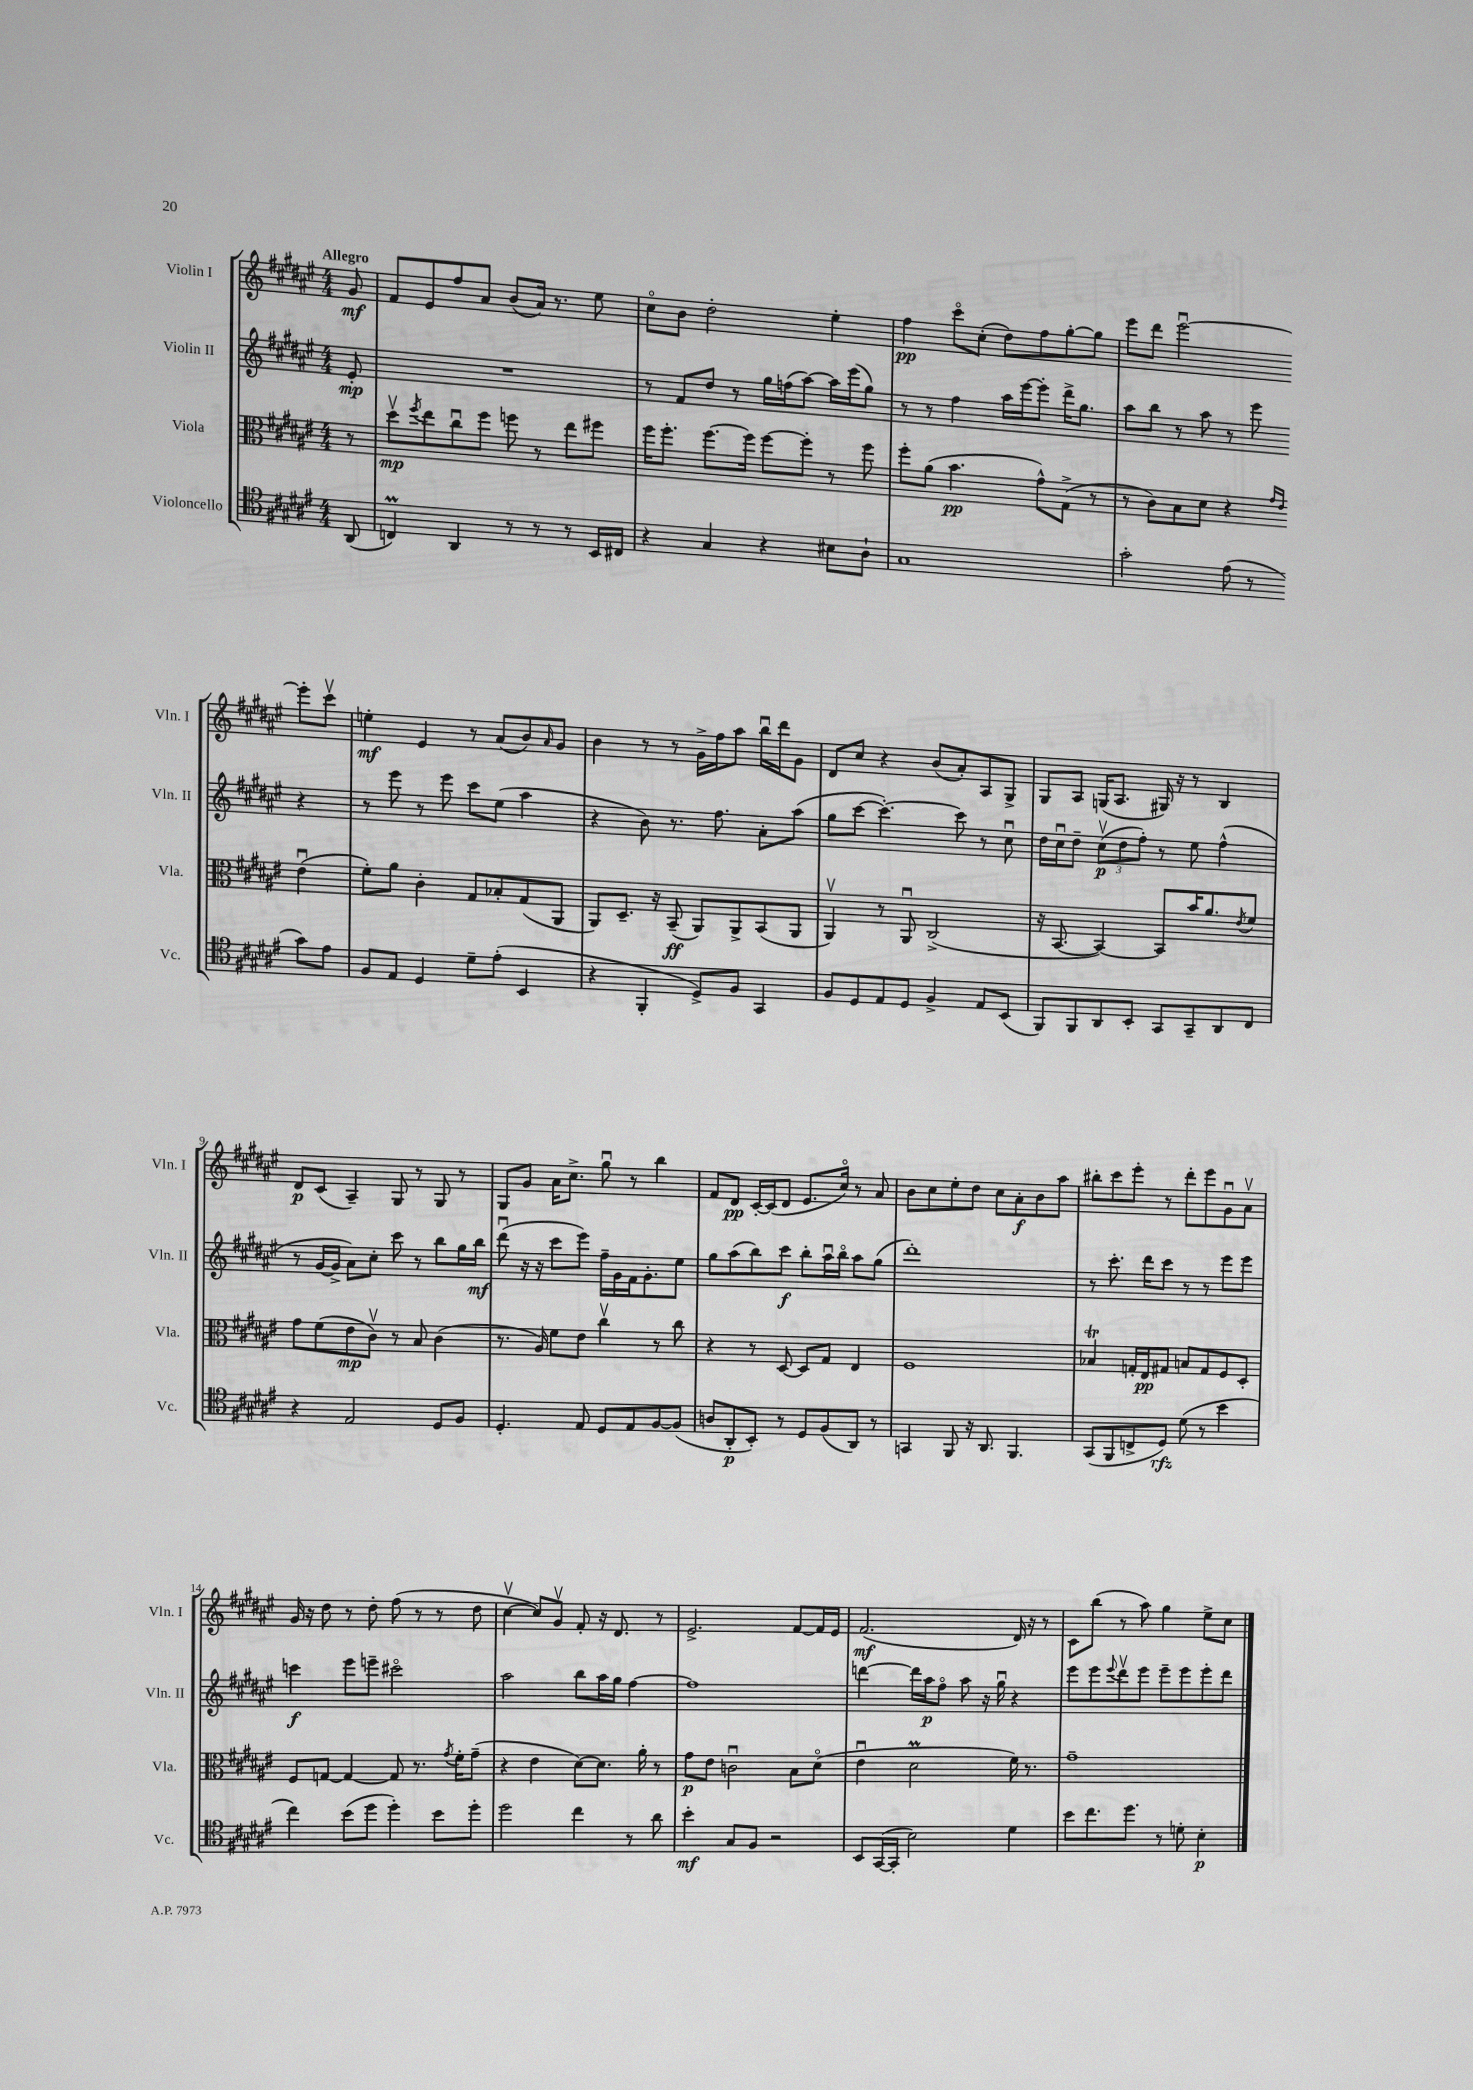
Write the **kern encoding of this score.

**kern	**kern	**kern	**kern
*staff4	*staff3	*staff2	*staff1
*clefC4	*clefC3	*clefG2	*clefG2
*k[f#c#g#d#a#e#]	*k[f#c#g#d#a#e#]	*k[f#c#g#d#a#e#]	*k[f#c#g#d#a#e#]
*M4/4	*M4/4	*M4/4	*M4/4
(8AA#	8r	8e#'	8g#
=	=	=	=
4C)	8dd#v	1r	8f#
.	8qff#	.	.
.	8ee#	.	8e#
4AA#	8cc#u	.	8ff#
.	8ff#	.	8a#
8r	8ff	.	(8b
8r	8r	.	16a#)
.	.	.	8.r
8r	8ee#	.	.
16BB	8ff#	.	8ee#
16C#	.	.	.
=	=	=	=
4r	16ff#	8r	8cc#o
.	8.ff#'	.	.
.	.	8f#	8b
4G#	[8.ff#	8dd#	2dd#'
.	.	8r	.
.	16ff#]	.	.
4r	[8ff#	16gg#	.
.	.	(16ff	.
.	8ff#']	[8aa#)	.
8B#	8r	16aa#]	4ee#'
.	.	(16eee#	.
8A#`	8ff#	8gg#)	.
=	=	=	=
1G#	8ff#'	8r	4ff#
.	(8a#	8r	.
.	4.b	4ff#	8ccc#o
.	.	.	(8cc#'
.	.	16aa#	8dd#)
.	.	[16eee#	.
.	8g#^^)	8eee#']	8ff#
.	(8G#^	16ddd#^	[8gg#'
.	.	8.gg#	.
.	8r	.	8gg#]
=	=	=	=
2g#'	8r	8aa#	8eee#
.	8c#)	8bb	8ddd#
.	8B	8r	[2eee#u
.	8d#	8aa#	.
(8e#	4r	8r	.
8r	.	8eee#	.
.	16qqg#	.	.
.	16qqe#	.	.
8g#)	(4e#u	4r	8eee#']
8e#	.	.	8ccc#v
=	=	=	=
8F#	8f#')	8r	4ee'
8E#	8a#	8eee#	.
4D#	4c#'	8r	4e#
.	.	8eee#	.
8d#~	8G#	8ccc#	8r
(8e#'	8B-'	(8ee#	(8a#
4BB	(8G#	4aa#	8b)
.	.	.	16qqa#
.	8AA#	.	8g#
=	=	=	=
4r	8AA#)	4r	4b
.	8.D#~	.	.
4FF#'	.	8b)	8r
.	16r	.	.
.	(8BB~	8.r	8r
8D#^)	8AA#)	.	16g#^
.	.	8.ff#	16ff#
8F#	8AA#^	.	8aa#
4GG#	(8BB	8a#'	16bbu
.	.	.	16ddd#
.	8AA#	(8aa#	8g#
=	=	=	=
8F#	4AA#v)	8gg#	8d#
8D#	.	[8ccc#	8cc#
8E#	8r	4.ccc#'_)	4r
8D#	8AA#u	.	.
4F#^	(2C#^	.	(8b
.	.	8ccc#]	8a#')
8E#	.	8r	8A#
(8BB	.	8cc#u	8G#^
=	=	=	=
8FF#)	16r	16dd#	8G#
.	[8.BB	16cc#u	.
8FF#	.	8dd#~	8A#
8AA#	4BB_)	(12cc#v	(16G
.	.	.	8.A#
.	.	12dd#	.
8BB'	.	.	.
.	.	12ff#')	.
8GG#	8BB]	8r	16G#)
.	.	.	16r
8GG#~	16b	8ee#	8r
.	8.a#	.	.
8AA#	.	(4ff#^^	4B
.	8qe#	.	.
8C#	8f#	.	.
=	=	=	=
4r	8g#	8r	8d#
.	(8f#	[16g#	(8c#
.	.	16g#^]	.
2E#	8e#	8a#)	4A#~)
.	8c#v)	8cc#'	.
.	8r	8ccc#	8G#
.	8B	8r	8r
8D#	(4c#	8bb	8G#
8F#	.	16gg#	8r
.	.	16bb	.
=	=	=	=
4.D#'	8.r	(8ddd#u	8G#
.	.	16r	8g#
.	16A#)	16r	.
.	8f#	8ccc#	16a#
.	.	.	8.cc#^
8E#	8e#	8eee#)	.
8D#	4cc#v	16ff#~	8gg#u
.	.	16g#	.
8E#	.	16f#	8r
.	.	8.g#'	.
[8F#	8r	.	4bb
(8F#]	8cc#	8ee#	.
=	=	=	=
8A	4r	8gg#	8f#
8AA#'	.	(8aa#	8d#
8BB')	8r	8bb)	[16c#'
.	.	.	(16c#]
8r	[8D#	8ccc#	8d#
8D#	8D#]	8bb'	8.e#
(8F#	8G#	16aa#u	.
.	.	16bbo	16cc#o)
8AA#)	4E#	8aa#	8r
8r	.	(8gg#	8a#
=	=	=	=
4GG	1F#	1ddd#')	8b
.	.	.	8cc#
8FF#	.	.	8ee#'
16r	.	.	8dd#
8.AA#	.	.	.
.	.	.	8cc#
4.FF#	.	.	8a#'
.	.	.	8b
.	.	.	8aa#
=	=	=	=
(8GG#	4B-	8r	8bb#'
8FF#	.	8.ccc#'	8ccc#
8C^	16G'	.	8eee#'
.	16E#	16ddd#	.
8D#)	8G#	8ccc#	8r
(8d#	8B	8r	8ddd#'
8r	8G#	8r	8eee#
4b	8F#	8eee#	8g#u
.	8D#'	8eee#	8a#v
=	=	=	=
4cc#)	8F#	4ccc	16g#
.	.	.	16r
.	[8G	.	8dd#
(8b	4G_	8eee#	8r
8dd#	.	8eee~	8dd#'
4dd#')	8G]	2ccc#o	(8ff#
.	8.r	.	8r
8b	.	.	8r
.	8qg#	.	.
.	16f#'	.	.
8dd#'	(8g#~	.	8dd#
=	=	=	=
2dd#	4r	2aa#	[4cc#v
.	4e#	.	8cc#])
.	.	.	8g#v
4cc#	[8d#)	8bb	8f#'
.	8.d#]	16aa#	16r
.	.	16gg#	8.d#
8r	.	[4ff#	.
.	16a#'	.	.
8a#	8r	.	8r
=	=	=	=
4b'	8g#	1ff#]	2.e#^
.	8e#	.	.
8G#	2cu	.	.
8F#	.	.	.
2r	.	.	.
.	8B	.	[8f#
.	(8d#o	.	16f#]
.	.	.	16e#
=	=	=	=
8BB	4e#u	[4ddd	(2.f#
([16GG#	.	.	.
16GG#']	.	.	.
2B)	2d#	16ddd]	.
.	.	16aa#	.
.	.	8ff#o	.
.	.	8aa#	.
.	.	16r	.
.	.	16gg#u	.
4d#	16f#)	4r	16d#)
.	8.r	.	16r
.	.	.	8r
=	=	=	=
8b	1g#~	8eee#	8c#
8.cc#	.	8eee#	(8bb
.	.	8qqeee#	.
.	.	8ddd#v	8r
8.dd#	.	.	.
.	.	8eee#	8aa#)
8r	.	8eee#~	4gg#
8d'	.	8eee#	.
4B'	.	8eee#'	8ee#^
.	.	8ddd#	8cc#
==	==	==	==
*-	*-	*-	*-
